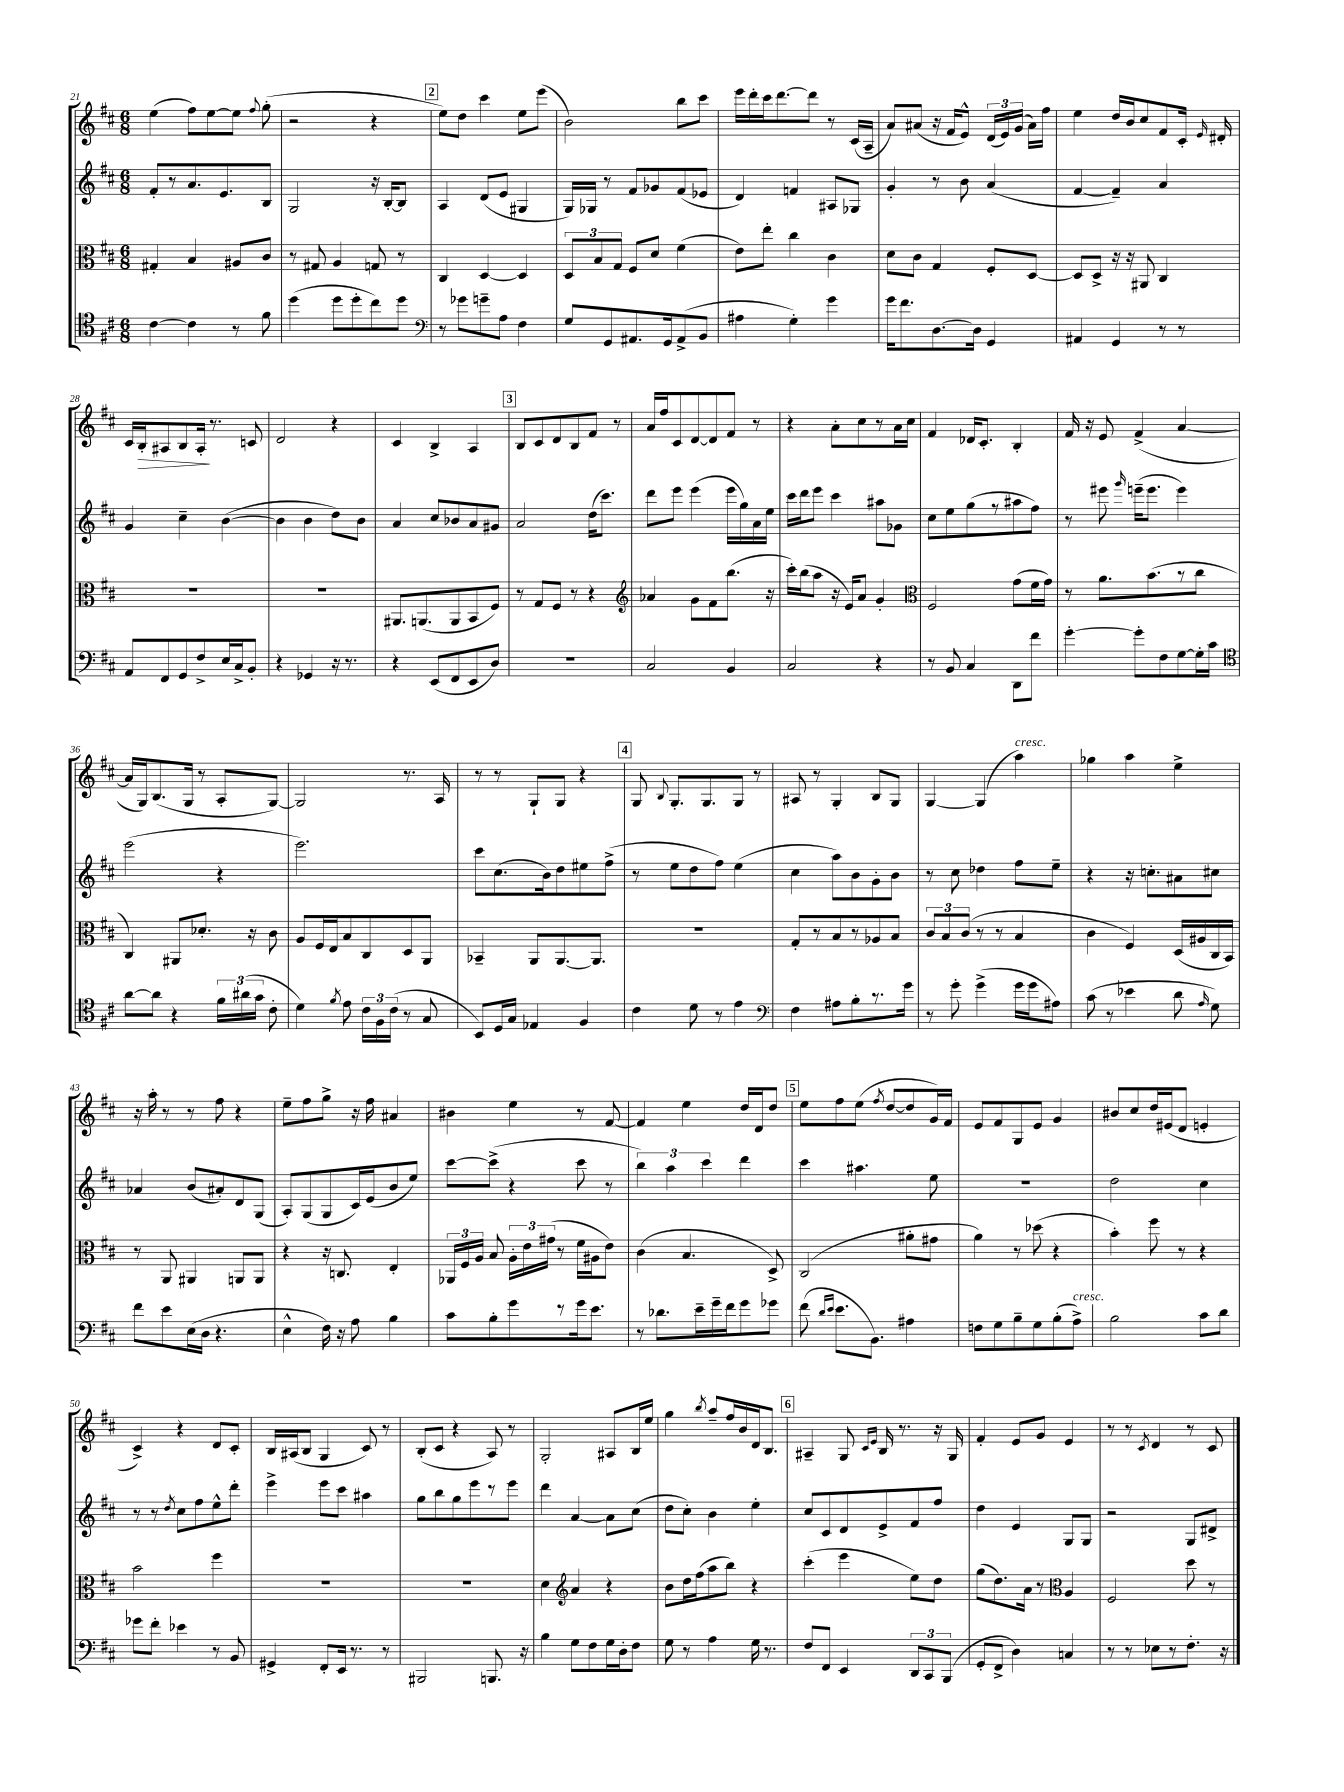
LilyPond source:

<<
\new StaffGroup <<
\new Staff = "s0" {
    \clef treble \key d \major \numericTimeSignature \time 6/8
    \autoBeamOff e''4( fis''8[) e''8~ e''8] \appoggiatura { fis''8 } g''8-.( |
    r2 r4 |
    \mark \markup { \box "2" } e''8[) d''8] cis'''4 e''8[ e'''8]( |
    b'2) b''8[ cis'''8] |
    e'''16[ d'''16-. cis'''16 d'''8.~ d'''8] r8 cis'16[( a16]-- |
    a'8[) ais'8]( r16 fis'16[ e'8]-^) \tuplet 3/2 { d'16[( e'16) g'16]( } ais'16[) fis''16] |
    e''4 d''16[ b'16 cis''8 fis'8 cis'16]-. \grace { e'16 } dis'16-. |
    cis'16[ b16-.\> ais8 b8 ais16]-.\! r8. c'8 |
    d'2 r4 |
    cis'4 b4-> a4 |
    \mark \markup { \box "3" } b8[ cis'8 d'8 b8 fis'8] r8 |
    a'16[ fis''16 cis'8 d'8~ d'8 fis'8] r8 |
    r4 a'8[-. cis''8 r8 a'16 cis''16] |
    fis'4 des'16[ cis'8.]-. b4-. |
    fis'16 r16 e'8 fis'4->( a'4~ |
    a'16[ g16) b8.( g16] r8 a8[-. g8]~) |
    g2 r8. a16 |
    r8 r8 g8[-! g8] r4 |
    \mark \markup { \box "4" } g8 \appoggiatura { b8 } g8.[-. g8. g8] r8 |
    ais8 r8 g4-. b8[ g8] |
    g4~ g4( a''4^\markup { \italic "cresc." }) |
    ges''4 a''4 e''4-> |
    r16 a''16-. r8 r8 fis''8 r4 |
    e''8[-- fis''8 g''8]-> r16 fis''16 ais'4 |
    bis'4 e''4 r8 fis'8~ |
    fis'4 e''4 d''16[ d'16 d''8] |
    \mark \markup { \box "5" } e''8[ fis''8 e''8]( \acciaccatura { fis''8 } d''8[~ d''8 g'16) fis'16] |
    e'8[ fis'8 g8 e'8] g'4 |
    bis'8[ cis''8 d''16 eis'16( d'8] e'4-. |
    cis'4->) r4 d'8[ cis'8]-. |
    b16[ ais16( b8] g4 cis'8) r8 |
    b8[-.( cis'8] r4 a8) r8 |
    g2-. ais8[ b16 e''16] |
    g''4 \acciaccatura { b''8 } a''8[-- fis''16 b'16 d'16 b8.] |
    \mark \markup { \box "6" } ais4-- g8 \grace { cis'16[ e'16] } b16 r8. r16 g16 |
    fis'4-. e'8[ g'8] e'4 |
    r8 r8 \acciaccatura { cis'8 } d'4 r8 cis'8 \bar "|." |
}
\new Staff = "s1" {
    \clef treble \key d \major \numericTimeSignature \time 6/8
    \autoBeamOff fis'8[-. r8 a'8. e'8. b8] |
    g2 r16 b16[~-. b8] |
    \mark \markup { \box "2" } a4 d'8[( e'8] gis4 |
    g16[) ges16] r8 fis'8[ ges'8 fis'8( ees'8] |
    d'4) f'4 ais8[ ges8] |
    g'4-. r8 b'8 a'4( |
    fis'4~ fis'4--) a'4 |
    g'4 cis''4-- b'4~( |
    b'4 b'4 d''8[) b'8] |
    a'4 cis''8[ bes'8 a'8 gis'8] |
    \mark \markup { \box "3" } a'2 d''16[( cis'''8.]) |
    d'''8[ e'''8] e'''4( e'''16[ g''16) a'16 e''16] |
    cis'''16[ d'''16 e'''8] cis'''4 ais''8[ ges'8] |
    cis''8[ e''8 g''8( r8 ais''8 fis''8]) |
    r8 eis'''8 \grace { g'''16 } e'''16[--( e'''8.] e'''4) |
    e'''2( r4 |
    e'''2.) |
    cis'''8[ cis''8.( b'16) d''8 eis''8 fis''8]->( |
    \mark \markup { \box "4" } r8 e''8[ d''8 fis''8]) e''4( |
    cis''4 a''8[) b'8 g'8-. b'8] |
    r8 cis''8 des''4 fis''8[ e''8]-- |
    r4 r16 c''8.[-. ais'8 cis''8] |
    aes'4 b'8[( ais'8-.) d'8 g8]( |
    a8[-.) g8( g8 cis'16) e'16( b'8 e''8]) |
    cis'''8[~ cis'''8]->( r4 cis'''8 r8 |
    \tuplet 3/2 { b''4) a''4 cis'''4 } d'''4 |
    \mark \markup { \box "5" } cis'''4 ais''4. e''8 |
    R2. |
    d''2 cis''4 |
    r8 r8 \acciaccatura { d''8 } cis''8[ fis''8 e''8-^ d'''8]-. |
    e'''4-> e'''8[ cis'''8] ais''4 |
    g''8[ b''8 g''8 e'''8 r8 e'''8] |
    d'''4 a'4~ a'8[ cis''8]( |
    d''8[ cis''8]-.) b'4 e''4-. |
    \mark \markup { \box "6" } cis''8[ cis'8 d'8 e'8-> fis'8 fis''8] |
    d''4 e'4 g8[ g8] |
    r2 g8[ dis'8]-> \bar "|." |
}
\new Staff = "s2" {
    \clef alto \key d \major \numericTimeSignature \time 6/8
    \autoBeamOff gis4-. b4 ais8[ cis'8] |
    r8 gis8 a4 g8 r8 |
    \mark \markup { \box "2" } cis4 d4~ d4 |
    \tuplet 3/2 { d8[ b8 g8] } fis8[ d'8] fis'4( |
    e'8[) e''8]-. cis''4 cis'4 |
    d'8[ cis'8] g4 fis8[-. d8]~ |
    d8[ d8]-> r16 r16 ais,8 cis4 |
    R2. |
    R2. |
    ais,8.[ a,8.( a,8 b,8 fis8]) |
    \mark \markup { \box "3" } r8 g8[ fis8] r8 r4 |
    \clef treble aes'4 g'8[ fis'8 b''8.]( r16 |
    cis'''16[-.) b''16( a''8] r16 e'16[) a'8] g'4-. |
    \clef alto fis2 g'8[( fis'16 g'16]) |
    r8 a'8.[ b'8.( r8 cis''8] |
    cis4) ais,8[ des'8.]-. r16 cis'8 |
    a8[ fis16 e16 b8 cis8 d8 a,8] |
    bes,4-- a,8[ a,8.~ a,8.] |
    \mark \markup { \box "4" } R2. |
    g8[-. r8 b8 r8 aes8 b8] |
    \tuplet 3/2 { cis'8[ b8 cis'8]( } r8 r8 b4 |
    cis'4 fis4) d16[( ais16 cis16 b,16]) |
    r8 a,8 ais,4 a,8[ a,8] |
    r4 r16 c8. e4-. |
    \tuplet 3/2 { aes,16[ fis16 a16] } b8 \tuplet 3/2 { a16[-. e'16 gis'16]( } r8 fis'16[ ais16 e'8]) |
    cis'4( b4. d8->) |
    \mark \markup { \box "5" } cis2( ais'8[-. gis'8] |
    a'4) r8 des''8( r4 |
    b'4-.) fis''8 r8 r4 |
    b'2 fis''4 |
    R2. |
    R2. |
    d'4 \clef treble a'4 r4 |
    b'8[ d''16 fis''16( a''8 b''8]) r4 |
    \mark \markup { \box "6" } cis'''4-.( e'''4 e''8[) d''8] |
    g''8[( d''8.) a'16] r8 \clef alto a4 |
    fis2 d''8 r8 \bar "|." |
}
\new Staff = "s3" {
    \clef tenor \key d \major \numericTimeSignature \time 6/8
    \autoBeamOff cis'4~ cis'4 r8 fis'8 |
    d''4( d''8[ d''8-. cis''8) d''8] |
    \mark \markup { \box "2" } \clef bass r8 ges'8[ g'8-- a8] fis4 |
    g8[ g,8 ais,8. g,16 ais,8->( b,8] |
    ais4 g4-.) g'4 |
    g'16[ fis'8. d8.~ d16] g,4 |
    ais,4 g,4 r8 r8 |
    a,8[ fis,8 g,8 fis8-> e16 cis16-> b,8]-. |
    r4 ges,4 r16 r8. |
    r4 e,8[( fis,8 e,8 d8]) |
    \mark \markup { \box "3" } R2. |
    cis2 b,4 |
    cis2 r4 |
    r8 b,8 cis4 d,8[ fis'8] |
    g'4~-. g'8[-. fis8 g8~ g16-. cis'16] |
    \clef tenor a'8[~ a'8] r4 \tuplet 3/2 { fis'16[ ais'16( g'16] } cis'8-. |
    d'4) \acciaccatura { fis'8 } e'8 \tuplet 3/2 { cis'16[ fis16 cis'16]( } r8 g8 |
    b,8[) d16 g16] ees4 fis4 |
    \mark \markup { \box "4" } cis'4 d'8 r8 e'4 |
    \clef bass fis4 ais8[ b8-. r8. g'16] |
    r8 g'8-. g'4->( g'16[ g'16 ais8]) |
    cis'8( r8 ees'4 d'8 \grace { a16 } g8) |
    fis'8[ e'8 e16( d16] r4. |
    e4-^ fis16) r16 a8 b4 |
    cis'8[ b8-. g'8 r8 g'16 e'8.] |
    r8 des'8.[ e'16-- g'16-- fis'16 g'8 ges'8] |
    \mark \markup { \box "5" } fis'8( \grace { d'16[ e'16] } e'8.[ b,8.]) ais4 |
    f8[ g8 b8-- g8 b8-.( a8]->^\markup { \italic "cresc." }) |
    b2 cis'8[ d'8] |
    ges'8[ fis'8]-. ees'4 r8 b,8 |
    gis,4-> fis,8[-. e,16] r8. r8 |
    bis,,2 b,,8. r16 |
    b4 g8[ fis8 g16 d16-. fis8] |
    g8 r8 a4 g16 r8. |
    \mark \markup { \box "6" } fis8[ fis,8] e,4 \tuplet 3/2 { d,8[ cis,8 b,,8]( } |
    g,8[-. fis,8]-> d4) c4 |
    r8 r8 ees8[ r8 fis8.]-. r16 \bar "|." |
}
>>
>>
\layout { \context { \Score currentBarNumber = #21 } }
